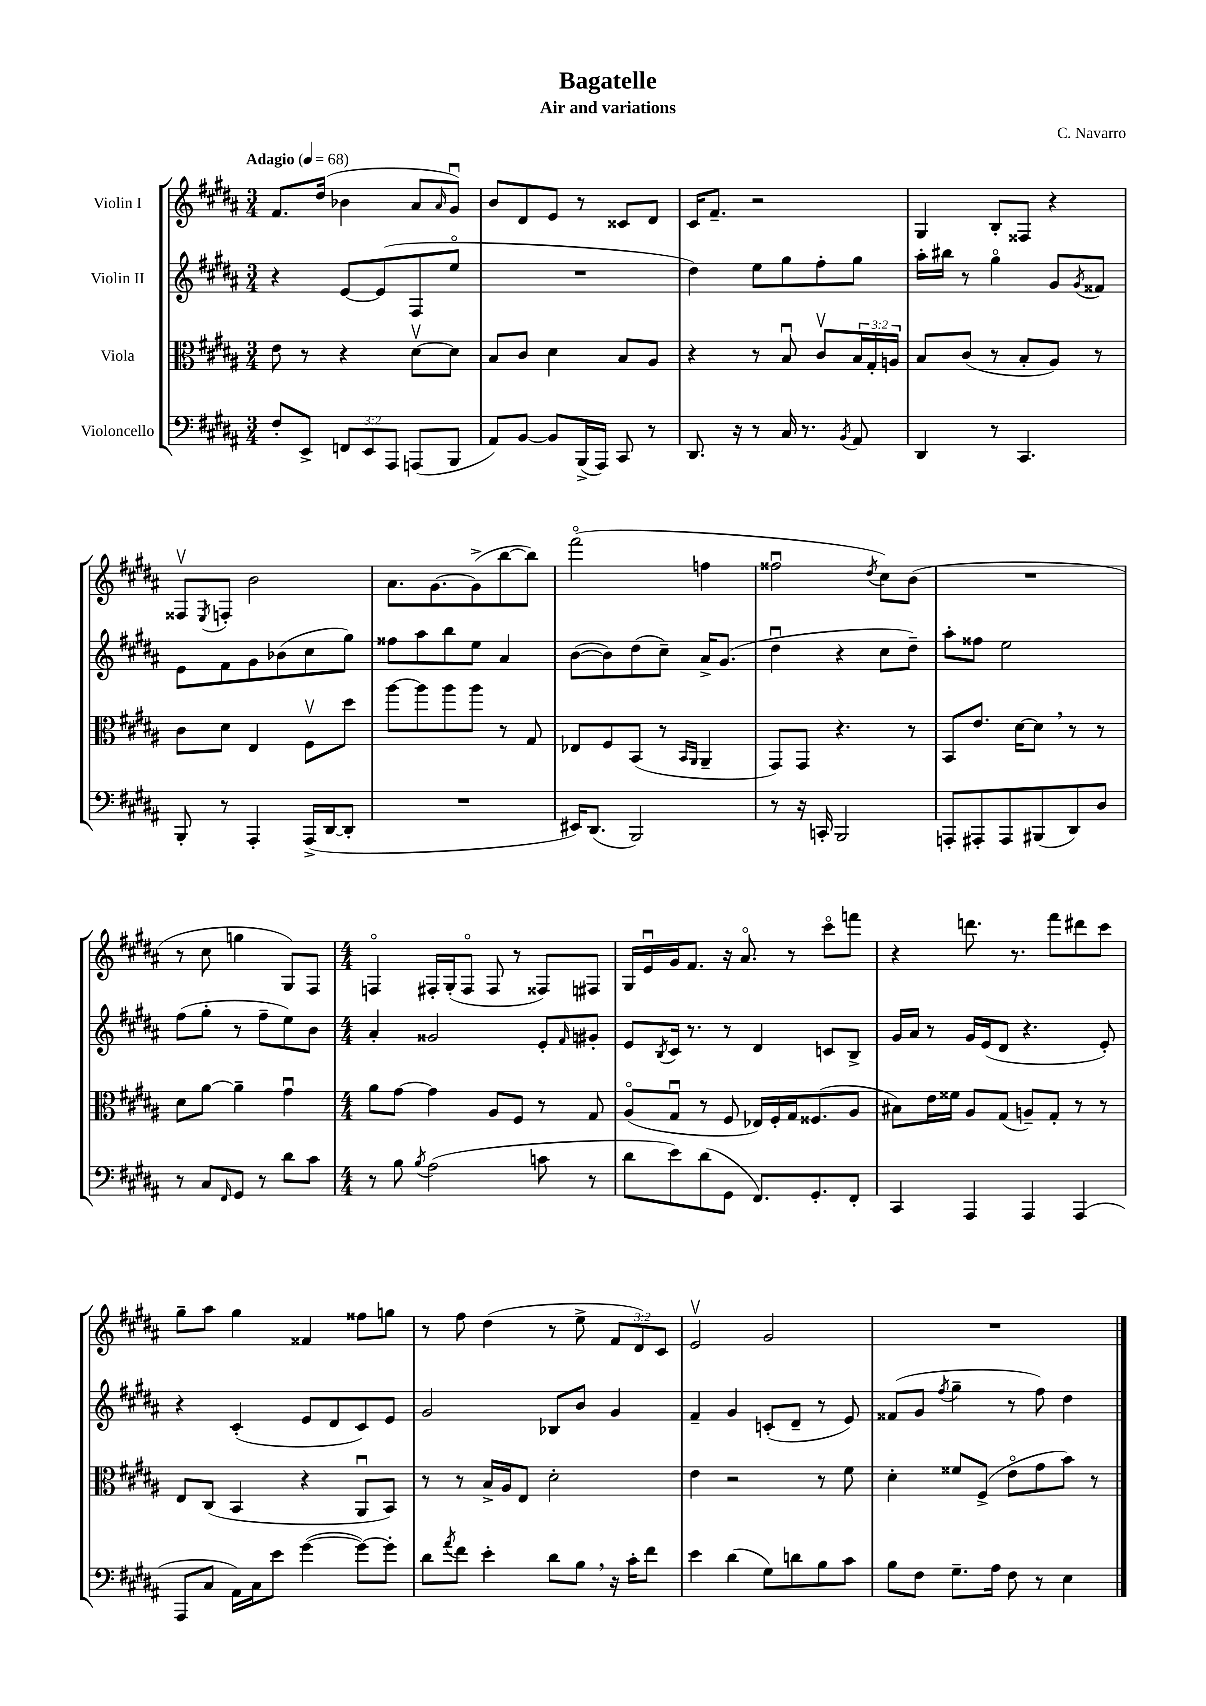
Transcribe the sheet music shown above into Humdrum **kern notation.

**kern	**kern	**kern	**kern
*staff4	*staff3	*staff2	*staff1
*clefF4	*clefC3	*clefG2	*clefG2
*k[f#c#g#d#a#]	*k[f#c#g#d#a#]	*k[f#c#g#d#a#]	*k[f#c#g#d#a#]
*M3/4	*M3/4	*M3/4	*M3/4
*MM68	*MM68	*MM68	*MM68
8F#'	8e	4r	8.f#
8EE^	8r	.	.
.	.	.	(16dd#
12FF	4r	[8e	4b-
12EE	.	.	.
.	.	(8e]	.
12AAA#	.	.	.
(8AAA	[8d#v	8F#	8a#
.	.	.	16qqa#
8BBB	8d#]	8eeo	8g#u)
=	=	=	=
8AA#)	8B	2.r	8b
[8BB	8c#	.	8d#
8BB]	4d#	.	8e
(16BBB^	.	.	8r
16AAA#)	.	.	.
8CC#	8B	.	8c##
8r	8A#	.	8d#
=	=	=	=
8.DD#	4r	4dd#)	16c#
.	.	.	8.f#~
16r	.	.	.
8r	8r	8ee	2r
16C#	8Bu	8gg#	.
8.r	.	.	.
.	8c#v	8ff#'	.
8qBB	.	.	.
8AA#	24B	8gg#	.
.	24G#'	.	.
.	24A	.	.
=	=	=	=
4DD#	8B	16aa#'	4G#
.	.	16bb#	.
.	(8c#	8r	.
8r	8r	4gg#o	8B'
4.CC#	8B'	.	8F##
.	8A#)	8g#	4r
.	.	8qg#	.
.	8r	8f##	.
=	=	=	=
8BBB'	8c#	8e	8F##v
.	.	.	8qE
8r	8d#	8f#	8F'
4AAA#'	4E	8g#	2b
.	.	(8b-	.
(16AAA#^	8F#v	8cc#	.
[16DD#	.	.	.
8DD#']	8dd#	8gg#)	.
=	=	=	=
2.r	[8aa#	8ff##	8.a#
.	8aa#]	8aa#	.
.	.	.	[8.g#
.	8aa#	8bb	.
.	8aa#	8ee	(8g#^]
.	8r	4a#	[8bb
.	8G#	.	8bb])
=	=	=	=
16EE#)	8E-	([8b	(2fff#o
(8.DD#	.	.	.
.	8F#	8b])	.
2BBB)	(8BB	(8dd#	.
.	8r	8cc#~)	.
.	16qqBB	.	.
.	16qqAA#	.	.
.	4AA#~	16a#^	4ff
.	.	(8.g#	.
=	=	=	=
8r	8GG#)	4dd#u	2ff##u
16r	8GG#	.	.
16CC'	.	.	.
2BBB	4.r	4r	.
.	.	.	8qdd#
.	.	8cc#	8cc#)
.	8r	8dd#~)	(8b
=	=	=	=
8AAA'	8BB	8aa#'	2.r
8AAA#'	8.e	8ff##	.
8AAA#	.	2ee	.
.	[16d#	.	.
(8BBB#	8d#]	.	.
8DD#)	8r	.	.
8D#	8r	.	.
=	=	=	=
8r	8d#	(8ff#	8r
8C#	[8a#	8gg#'	8cc#
16qqFF#	.	.	.
8GG#	4a#~]	8r	4gg
8r	.	8ff#~	.
8d#	4g#u	8ee)	8G#)
8c#	.	8b	8F#
=	=	=	=
*M4/4	*M4/4	*M4/4	*M4/4
8r	8a#	4a#'	4Fo
8B	[8g#	.	.
8qB	.	.	.
(2A#	4g#]	2g##	16F#'
.	.	.	(16G#'
.	.	.	8F#o
.	8A#	.	8F#
.	8F#	.	8r
8c	8r	8e'	8F##)
.	.	16qqf#	.
8r	8G#	8g#'	8F#
=	=	=	=
8d#	(8A#o	8e	16G#
.	.	.	16eu
.	.	8qB	.
8e)	8G#u	16c#	16g#
.	.	8.r	8.f#
(8d#	8r	.	.
8GG#	8F#	8r	16r
.	.	.	8.a#o
8.FF#)	16E-)	4d#	.
.	16F#'	.	.
.	16G#	.	8r
8.GG#'	(8.F##	.	.
.	.	8c	8ccc#o
8FF#'	8A#	8B^	8fff
=	=	=	=
4CC#	8B#)	16g#	4r
.	.	16a#	.
.	16e	8r	.
.	16f##	.	.
4AAA#	8A#	16g#	8.ddd
.	.	(16e	.
.	(8G#	8d#	.
.	.	.	8.r
4AAA#	8A~)	4.r	.
.	8G#'	.	8fff#
(4AAA#	8r	.	8ddd#
.	8r	8e')	8ccc#
=	=	=	=
8AAA#	8E	4r	8gg#~
8C#	(8C#	.	8aa#
16AA#)	4BB	(4c#'	4gg#
16C#	.	.	.
8e	.	.	.
([4g#	4r	8e	4f##
.	.	8d#	.
8g#_)	8AA#u	8c#)	8ff##
8g#']	8BB)	8e	8gg
=	=	=	=
8d#	8r	2g#	8r
8qa#	.	.	.
8f#	8r	.	8ff#
4e'	16B^	.	(4dd#
.	16A#	.	.
.	8E	.	.
8d#	2d#'	8B-	8r
8B	.	8b	8ee^
16r	.	4g#	12f#
16c#'	.	.	.
.	.	.	12d#)
8f#	.	.	.
.	.	.	12c#
=	=	=	=
4e	4e	4f#~	2ev
(4d#	2r	4g#	.
8G#)	.	(8c'	2g#
8d	.	8d#~	.
8B	8r	8r	.
8c#	8f#	8e)	.
=	=	=	=
8B	4d#'	(8f##	1r
8F#	.	8g#	.
.	.	8qff#	.
8.G#~	8f##	4gg#~	.
.	(8F#^	.	.
16A#	.	.	.
8F#	8eo	8r	.
8r	8g#	8ff#)	.
4E	8b)	4dd#	.
.	8r	.	.
==	==	==	==
*-	*-	*-	*-
